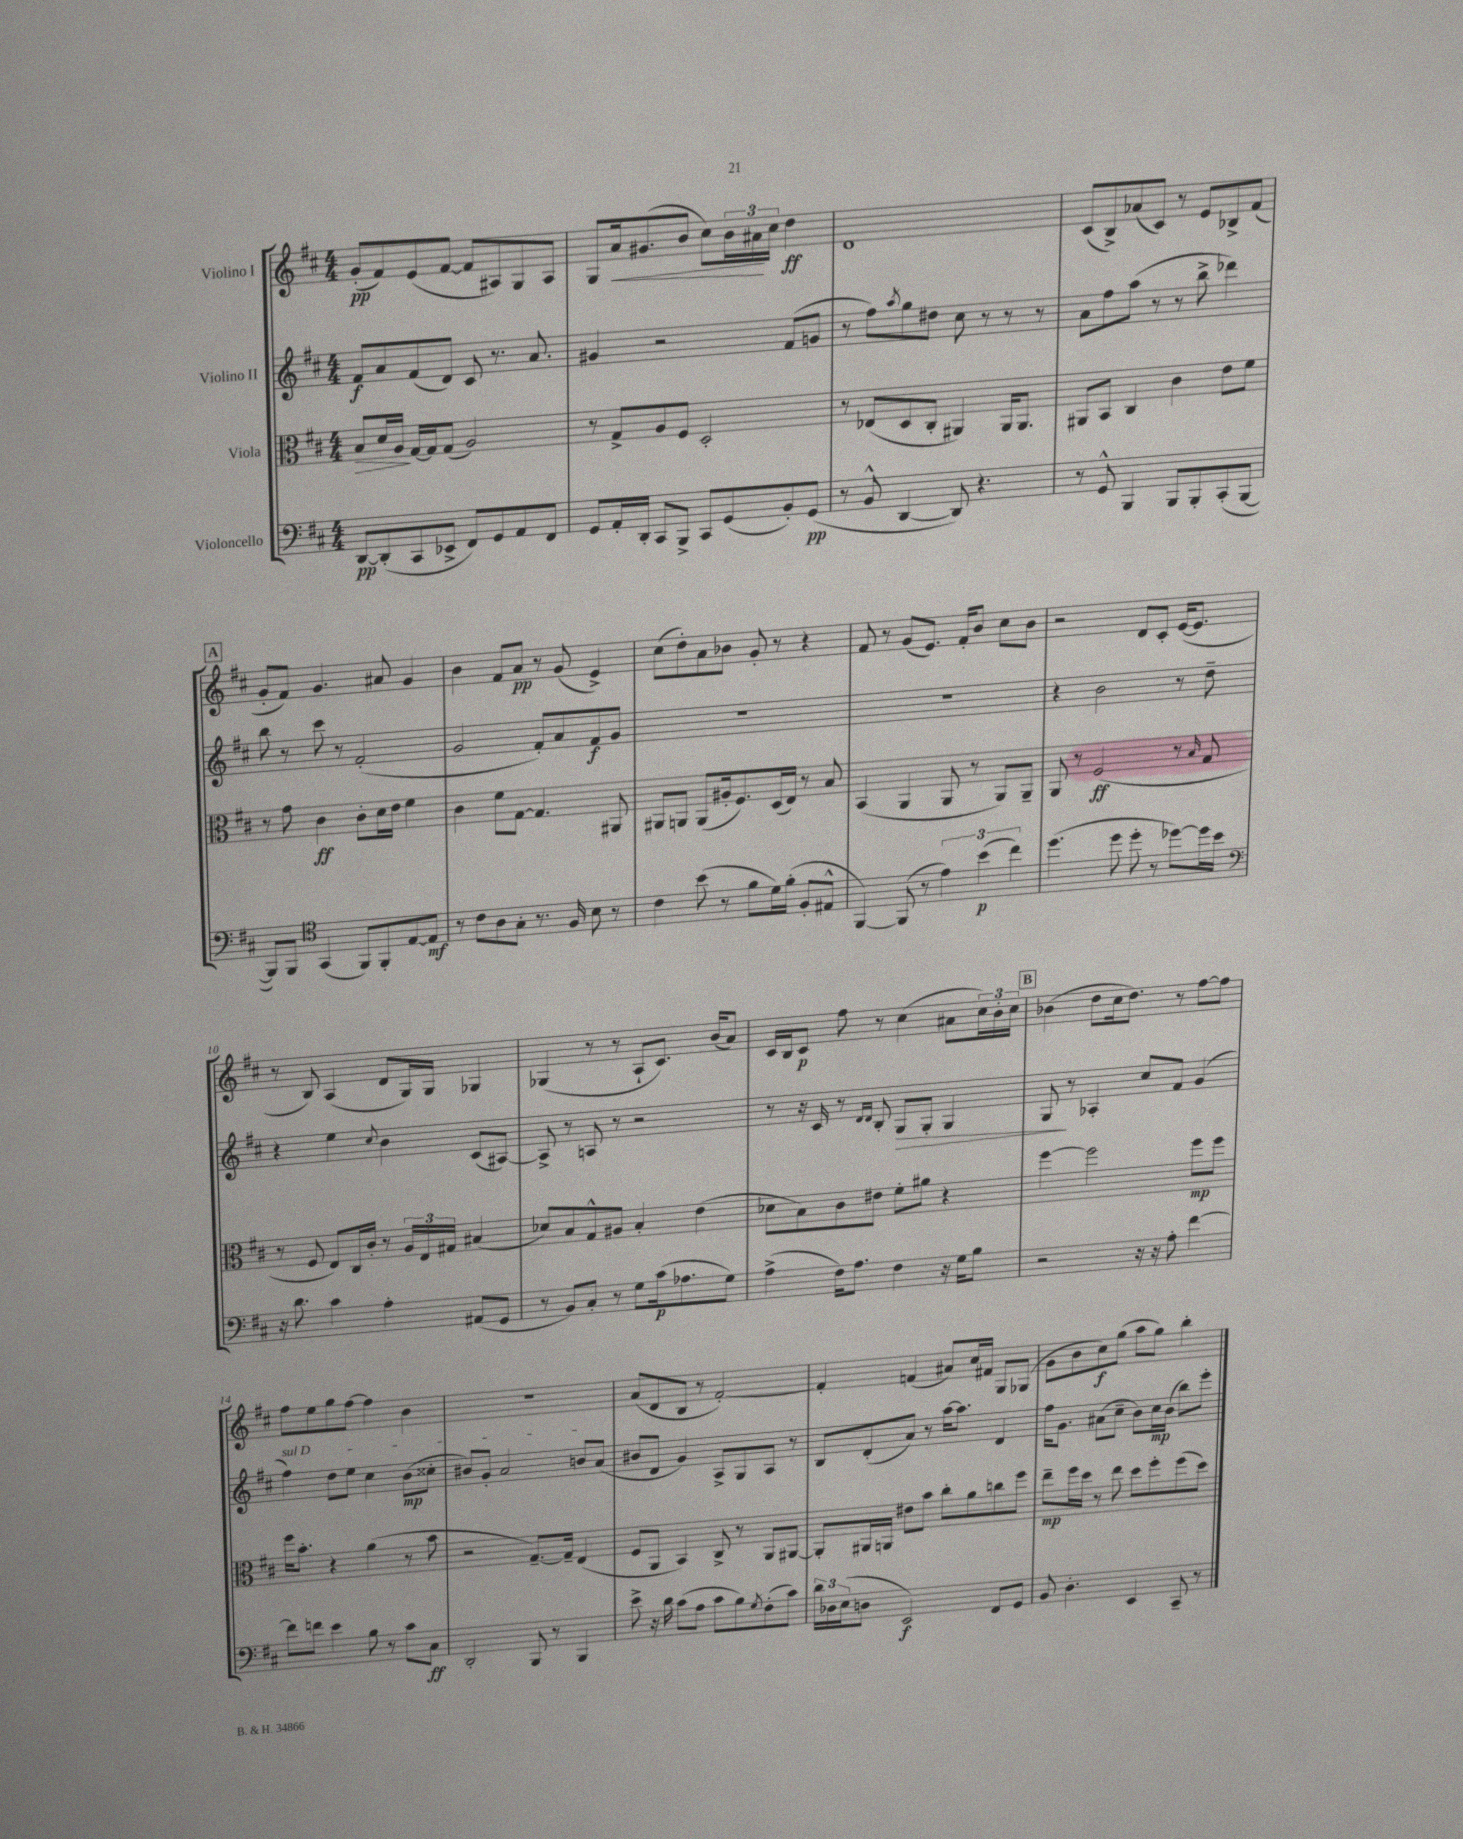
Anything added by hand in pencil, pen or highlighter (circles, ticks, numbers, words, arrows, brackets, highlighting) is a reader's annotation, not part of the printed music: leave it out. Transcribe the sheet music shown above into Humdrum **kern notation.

**kern	**kern	**kern	**kern
*staff4	*staff3	*staff2	*staff1
*clefF4	*clefC3	*clefG2	*clefG2
*k[f#c#]	*k[f#c#]	*k[f#c#]	*k[f#c#]
*M4/4	*M4/4	*M4/4	*M4/4
[8DD	8B	8f#	(8g'
(8DD']	16d	8a	8f#)
.	16A	.	.
8CC#	[16G	(8f#	(8e
.	16G]	.	.
8EE-^	(8G	8d)	[8f#
8FF#)	2A)	8c#	8f#]
8GG	.	8.r	8A#)
8AA	.	.	8G
.	.	8.a	.
8FF#	.	.	8A#
=	=	=	=
8GG	8r	4g#	8G
16AA'	8G^	.	16a
16DD'	.	.	(8.g#
8CC#	8A	2r	.
8BBB^	8F#	.	8b
8CC#	2D'	.	8cc#)
(8GG	.	.	24b
.	.	.	24a#
.	.	.	24cc#
8BB')	.	(8f#	4dd
(8GG	.	8g	.
=	=	=	=
8r	8r	8r	1d
8BB^^	(8E-	8ff#)	.
.	.	8qaa	.
[4DD	8D	8gg	.
.	8C#'	8dd#	.
8DD])	4AA#)	8cc#	.
4.r	.	8r	.
.	16AA#	8r	.
.	8.AA#	.	.
.	.	8r	.
=	=	=	=
8r	8AA#	8a	(8c#
8GG^^	8BB	8ff#	8B^)
4BBB	4C#	(8aa	(8a-
.	.	8r	8c#)
8BBB	4c#	8r	8r
8BBB'	.	8bb^	8e
(8CC#'	8e	4ddd-)	8B-^
[8BBB	8f#	.	(8f#
=	=	=	=
8BBB])	8r	8bb	8g'
8BBB	8g	8r	8f#)
*clefC4	*	*	*
(4GG	4c#	8ccc#	4.g
.	.	8r	.
8FF#)	8c#'	(2f#'	.
8FF#'	16d	.	8a#
.	16e	.	.
[8E	4f#	.	4g
8E]	.	.	.
=	=	=	=
8r	4c#	2g	4b
8c#	.	.	.
8A	8f#	.	8f#
8G'	[8G	.	8a
8.r	4.G]	8f#')	8r
.	.	8a	(8g
16F#	.	.	.
8B	.	8f#	4e^)
8r	8AA#	8g	.
=	=	=	=
4c#	8AA#	1r	(8cc#
.	8AA	.	8dd')
(8b	(8AA	.	8a
8r	16A#'	.	8b-
.	8.F#)	.	.
8f#	.	.	8g'
16d)	(16D	.	8r
(16f#'	16E)	.	.
8F#'	8r	.	4r
8E#^^	8B	.	.
=	=	=	=
[4FF#)	(4BB	1r	8f#
.	.	.	8r
(8FF#]	4AA	.	(8g
8r	.	.	8.e)
6e)	8AA	.	.
.	.	.	16f#'
.	8r	.	8b
(6b	.	.	.
.	8AA)	.	8cc#
6cc#)	.	.	.
.	8AA~	.	8b
=	=	=	=
(4.dd	8AA	4r	2r
.	8r	.	.
.	(2F#	2b	.
8dd	.	.	.
8dd'	.	.	8d
8r	.	.	8c#'
[8dd-)	8r	8r	([16e
.	.	.	8.e]
.	16qqB	.	.
16dd-]	8G	8dd~	.
16b	.	.	.
=	=	=	=
*clefF4	*	*	*
16r	8r	4r	8r
8.d	.	.	.
.	8F#	.	8B)
4c#	8E)	4ee	(4A
.	16C#	.	.
.	16c#'	.	.
.	.	8qqcc#	.
4A'	8r	4b	8d
.	24A	.	16G)
.	24E	.	.
.	.	.	16G
.	24G#	.	.
(8AA#	(4B#	(8c#	4G-
8GG	.	[8A#)	.
=	=	=	=
8r	8d-)	8A#^]	(4G-
8BB)	8B	8r	.
8C#'	8G^^	8A	8r
8r	8A#	8r	8r
8G	4B'	2r	8A`
(16c#	.	.	8.c#)
8.A-	.	.	.
.	(4e	.	.
.	.	.	(16b
8G)	.	.	8a)
=	=	=	=
(4A^	8d-	8r	16c#
.	.	.	16B
.	8B)	16r	8c#
.	.	16c#	.
16F#)	8c#	8r	8ff#
8.A	.	.	.
.	.	16qqd	.
.	.	16qqd	.
.	8e#	8B'	8r
4F#	8f#'	8G	(4cc#
.	8a#	8G'	.
16r	4r	4G	8a#
16G	.	.	.
8B	.	.	24cc#)
.	.	.	24b'
.	.	.	24cc#
=	=	=	=
2r	[4ff#	8G	(4b-
.	.	8r	.
.	2ff#]	4A-'	8dd
.	.	.	16cc#
.	.	.	8.dd)
16r	.	8cc#	.
16r	.	.	.
8A'	.	8f#	8r
[4f#	8ff#	(4g	[8ff#
.	8ff#	.	8ff#]
=	=	=	=
8f#]	16ff#	4ff#)	8ff#
.	8.b'	.	.
8f	.	.	8ee
4e	4r	8dd	8gg
.	.	8ee	[8ff#
8B	(4a	4cc#	4ff#]
8r	.	.	.
8c#	8r	(8b	4b
8C#	8b	8cc##'	.
=	=	=	=
2DD'	2r	8b#)	1r
.	.	8g'	.
.	.	2a	.
8BBB	[8.G~)	.	.
8r	.	.	.
.	16G~]	.	.
4BBB	(4E	8b	.
.	.	(8a	.
=	=	=	=
8e^	8F#	8b#	(8a
16r	8AA	8d	8d
16d	.	.	.
(8c#	4BB)	4g)	8B
8A	.	.	8r
8c#	8C#^	8A^	[2f#')
8B)	8r	8G	.
8qG	.	.	.
(8F#'	8AA	8A	.
8c#)	[8AA#	8r	.
=	=	=	=
24d	8AA#']	8B	4f#']
24D-	.	.	.
(24E	.	.	.
8D	16AA#	(8d'	.
.	16AA	.	.
2EE)	8e#	8a)	(4f
.	8b	8r	.
.	8cc#'	[16aa	8a#)
.	.	8.aa]	.
.	8a	.	16cc#
.	.	.	16f#
8FF#	8cc	4d	8G
8GG	8ff#	.	(8G-
=	=	=	=
8BB	8ee~	16ff#	8g
.	.	8.g	.
4.D'	16ff#	.	8b
.	16dd	.	.
.	8r	(8a#	8cc#)
.	8ee	8cc#~	(8gg
4EE	8dd	8b)	8aa
.	8ff#'	16cc#	8gg)
.	.	(16b	.
8CC#~	(8ff#	8bb)	4bb'
8r	8dd)	8eee'	.
==	==	==	==
*-	*-	*-	*-
